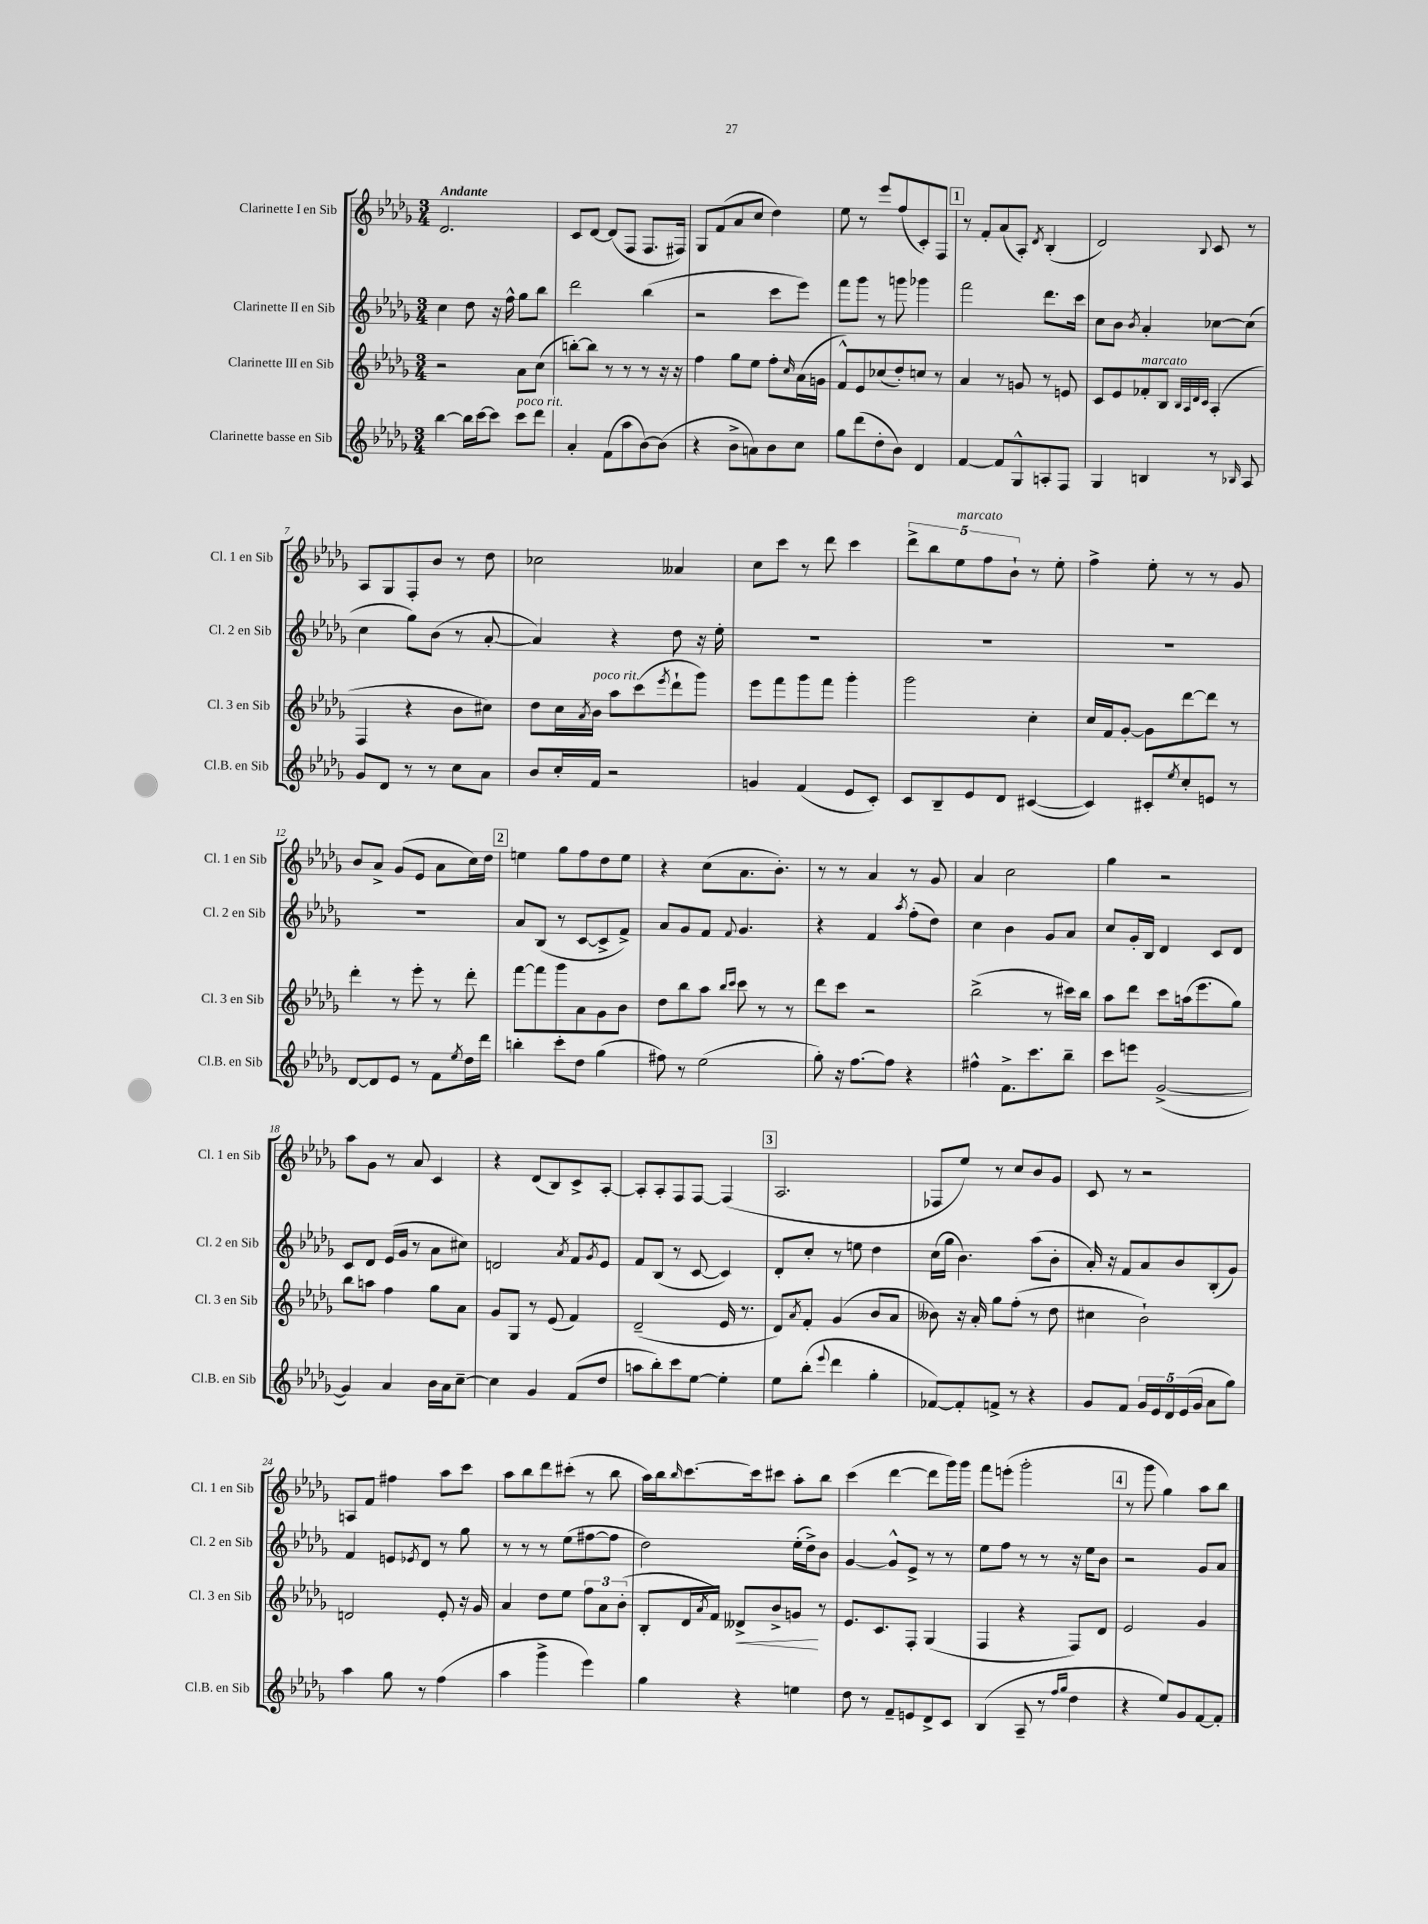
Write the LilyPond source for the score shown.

<<
\new StaffGroup <<
\new Staff = "s0" \with { instrumentName = "Clarinette I en Sib" shortInstrumentName = "Cl. 1 en Sib" } {
    \clef treble \key des \major \numericTimeSignature \time 3/4 \tempo "Andante"
    des'2. |
    c'8 des'8~ des'8( f8 f8. fis16) |
    ges8 f'8( aes'8 c''8 des''4) |
    ees''8 r8 ees'''8 f''8( c'8-.) f8 |
    \mark \markup { \box "1" } r8 f'8-. aes'8( aes8-.) \acciaccatura { des'8 } bes4-.( |
    des'2) \appoggiatura { bes8 } c'8 r8 |
    aes8 ges8 f8-. bes'8 r8 des''8 |
    ces''2 aeses'4 |
    c''8 c'''8 r8 des'''8 c'''4 |
    \tuplet 5/4 { des'''8-> bes''8 ees''8^\markup { \italic "marcato" } f''8 bes'8-! } r8 ees''8-. |
    f''4-> ees''8-. r8 r8 ges'8 |
    bes'8 aes'8-> ges'8( ees'8 aes'8 c''16) des''16 |
    \mark \markup { \box "2" } e''4 ges''8 f''8 des''8 e''8 |
    r4 c''8( aes'8. bes'8.-.) |
    r8 r8 aes'4 r8 ges'8 |
    aes'4 c''2 |
    ges''4 r2 |
    aes''8 ges'8 r8 aes'8 c'4 |
    r4 des'8( bes8) c'8-> aes8~-. |
    aes8-. aes8-. f8 f8~ f4( |
    \mark \markup { \box "3" } aes2. |
    fes8 ees''8) r8 c''8 bes'8 ges'8 |
    c'8 r8 r2 |
    a8 f'8 fis''4 aes''8 c'''8 |
    aes''8 bes''8 des'''8 cis'''8-.( r8 bes''8 |
    aes''16) bes''16 \grace { bes''16 } c'''8.~ c'''16 cis'''8 aes''8-. bes''8 |
    c'''4( des'''4~ des'''8 ges'''16) ges'''16 |
    f'''8 e'''8-.( ges'''2-. |
    \mark \markup { \box "4" } r8 ges'''8 ges''4) aes''8 bes''8 \bar "|." |
}
\new Staff = "s1" \with { instrumentName = "Clarinette II en Sib" shortInstrumentName = "Cl. 2 en Sib" } {
    \clef treble \key des \major \numericTimeSignature \time 3/4
    c''4 des''8 r16 f''16-^ ges''8 bes''8 |
    des'''2 bes''4( |
    r2 c'''8 ees'''8) |
    f'''8 ges'''8 r8 g'''8 ges'''4 |
    \mark \markup { \box "1" } f'''2 des'''8. c'''16 |
    c''8 bes'8 \acciaccatura { bes'8 } aes'4-. ces''8~ ces''8( |
    c''4 ges''8) bes'8( r8 aes'8~-. |
    aes'4) r4 des''8 r16 ees''16-. |
    R2. |
    R2. |
    R2. |
    R2. |
    \mark \markup { \box "2" } aes'8 bes8( r8 c'8~ c'8-> f'8->) |
    aes'8 ges'8 f'8 \appoggiatura { f'8 } ges'4. |
    r4 f'4 \acciaccatura { aes''8 } f''8-.( des''8) |
    c''4 bes'4 ges'8 aes'8 |
    c''8 ges'16-. bes16 des'4 c'8 des'8 |
    c'8 des'8 ees'16( ges'16 r8 aes'8 cis''8) |
    d'2 \acciaccatura { aes'8 } f'8 \acciaccatura { ges'8 } ees'8 |
    f'8 bes8( r8 c'8~ c'4) |
    \mark \markup { \box "3" } des'8-. c''8-. r8 e''8 des''4 |
    c''16( ges''16 bes'4.) aes''8( bes'8-. |
    aes'16-.) r16 f'8 aes'8 bes'8 bes8-.( ges'8) |
    f'4 e'8 \acciaccatura { ees'8 } des'8 r8 ges''8 |
    r8 r8 r8 ees''8( fis''8~ fis''8 |
    des''2) ees''16-.( des''16->) bes'8 |
    ges'4~ ges'8-^ ees'8-> r8 r8 |
    ees''8 f''8 r8 r8 r16 ees''16 bes'8 |
    \mark \markup { \box "4" } r2 ges'8 aes'8 \bar "|." |
}
\new Staff = "s2" \with { instrumentName = "Clarinette III en Sib" shortInstrumentName = "Cl. 3 en Sib" } {
    \clef treble \key des \major \numericTimeSignature \time 3/4
    r2 aes'8 c''8( |
    b''8~-.) b''8 r8 r8 r8 r16 r16 |
    f''4 ges''8 ees''8 f''8-. \grace { c''16 } aes'16( g'16 |
    f'8-^) ees'8 ces''8( des''8-.) c''8 r8 |
    \mark \markup { \box "1" } aes'4 r8 g'8 r8 e'8 |
    c'8 ees'8 fes'8-.^\markup { \italic "marcato" } bes8 \grace { bes32 aes32 des'32 c'32 } aes4-.( |
    f4 r4 bes'8 cis''8) |
    des''8 c''16 \acciaccatura { aes'8 } bes'16^\markup { \italic "poco rit." } aes''8 c'''8( \acciaccatura { ees'''8 } des'''8-! ges'''8) |
    ees'''8 f'''8 ges'''8 f'''8 ges'''4-. |
    ges'''2 c''4-. |
    c''16 f'16 ges'8~-. ges'8 des'''8~ des'''8 r8 |
    des'''4-. r8 ees'''8-. r8 des'''8-. |
    \mark \markup { \box "2" } f'''8~ f'''8 ges'''8 aes'8 ges'8 bes'8 |
    des''8 bes''8 aes''8 \grace { bes''16 c'''16 } c'''8 r8 r8 |
    des'''8 c'''8 r2 |
    bes''2->( r8 cis'''16) bes''16 |
    aes''8 des'''8 c'''8 a''16( ees'''8. ges''8) |
    bes''8 a''8 f''4 ges''8 aes'8 |
    ges'8 ges8 r8 ees'8( f'4) |
    des'2--( ees'16 r8. |
    \mark \markup { \box "3" } des'8) \acciaccatura { aes'8 } f'8-. ges'4( bes'8 aes'8 |
    beses'8) r16 aes'16-. ges''8 f''8-.( r8 des''8 |
    cis''4 bes'2-!) |
    d'2 ees'8-. r16 ges'16 |
    aes'4 des''8 ees''8 \tuplet 3/2 { f''8 aes'8 bes'8-.( } |
    bes8-. des'16 \acciaccatura { aes'8 } f'16) deses'8->\< bes'8-> g'8\! r8 |
    ees'8. c'8. f8-. ges4( |
    f4 r4 f8) des'8 |
    \mark \markup { \box "4" } ees'2 ges'4 \bar "|." |
}
\new Staff = "s3" \with { instrumentName = "Clarinette basse en Sib" shortInstrumentName = "Cl.B. en Sib" } {
    \clef treble \key des \major \numericTimeSignature \time 3/4
    bes''4~ bes''16 c'''16~ c'''8 c'''8^\markup { \italic "poco rit." } des'''8 |
    aes'4-. f'8( aes''8 bes'8~) bes'8( |
    r4 bes'8-> a'8) bes'8 c''8 |
    ges''8 des'''8( des''8-. bes'8) des'4 |
    \mark \markup { \box "1" } f'4~ f'8 ges8-^ a8-. f8 |
    ges4 b4 r8 \grace { bes16 } aes8 |
    ges'8 des'8 r8 r8 c''8 aes'8 |
    bes'8 c''16-. f'16 r2 |
    g'4 f'4( ees'8 c'8-.) |
    c'8 bes8-- ees'8 des'8 cis'4~( |
    cis'4) cis'8-. \acciaccatura { ees''8 } c''8-. e'8 r8 |
    des'8~ des'8 ees'8 r8 f'8 \acciaccatura { ees''8 } des''16 des'''16 |
    \mark \markup { \box "2" } b''4-. c'''8-. des''8 ges''4( |
    fis''8) r8 ees''2( |
    ges''8-.) r16 f''8.~ f''8 r4 |
    fis''4-^ f'8.-> c'''8. bes''8-- |
    c'''8 e'''8 ges'2~->( |
    ges'4) aes'4 bes'16 aes'16 c''8~-- |
    c''4 ges'4 f'8( des''8 |
    a''8 bes''8-.) c'''8 ees''8~ ees''4-. |
    \mark \markup { \box "3" } ees''8 bes''8-.( \appoggiatura { ees'''8 } des'''4 ges''4-. |
    fes'8~) fes'8-. f'8-> r8 r4 |
    ges'8 f'8 \tuplet 5/4 { ges'16 ees'16 des'16 ees'16( ges'16 } aes'8 ges''8) |
    aes''4 ges''8 r8 f''4( |
    aes''4 ges'''4-> ees'''4) |
    ges''4 r4 e''4 |
    des''8 r8 f'8-- e'8 des'8-> c'8 |
    bes4( aes8-- r8 \grace { f''16 ges''16 } des''4 |
    \mark \markup { \box "4" } r4 ees''8) ges'8 f'8~ f'8-. \bar "|." |
}
>>
>>
